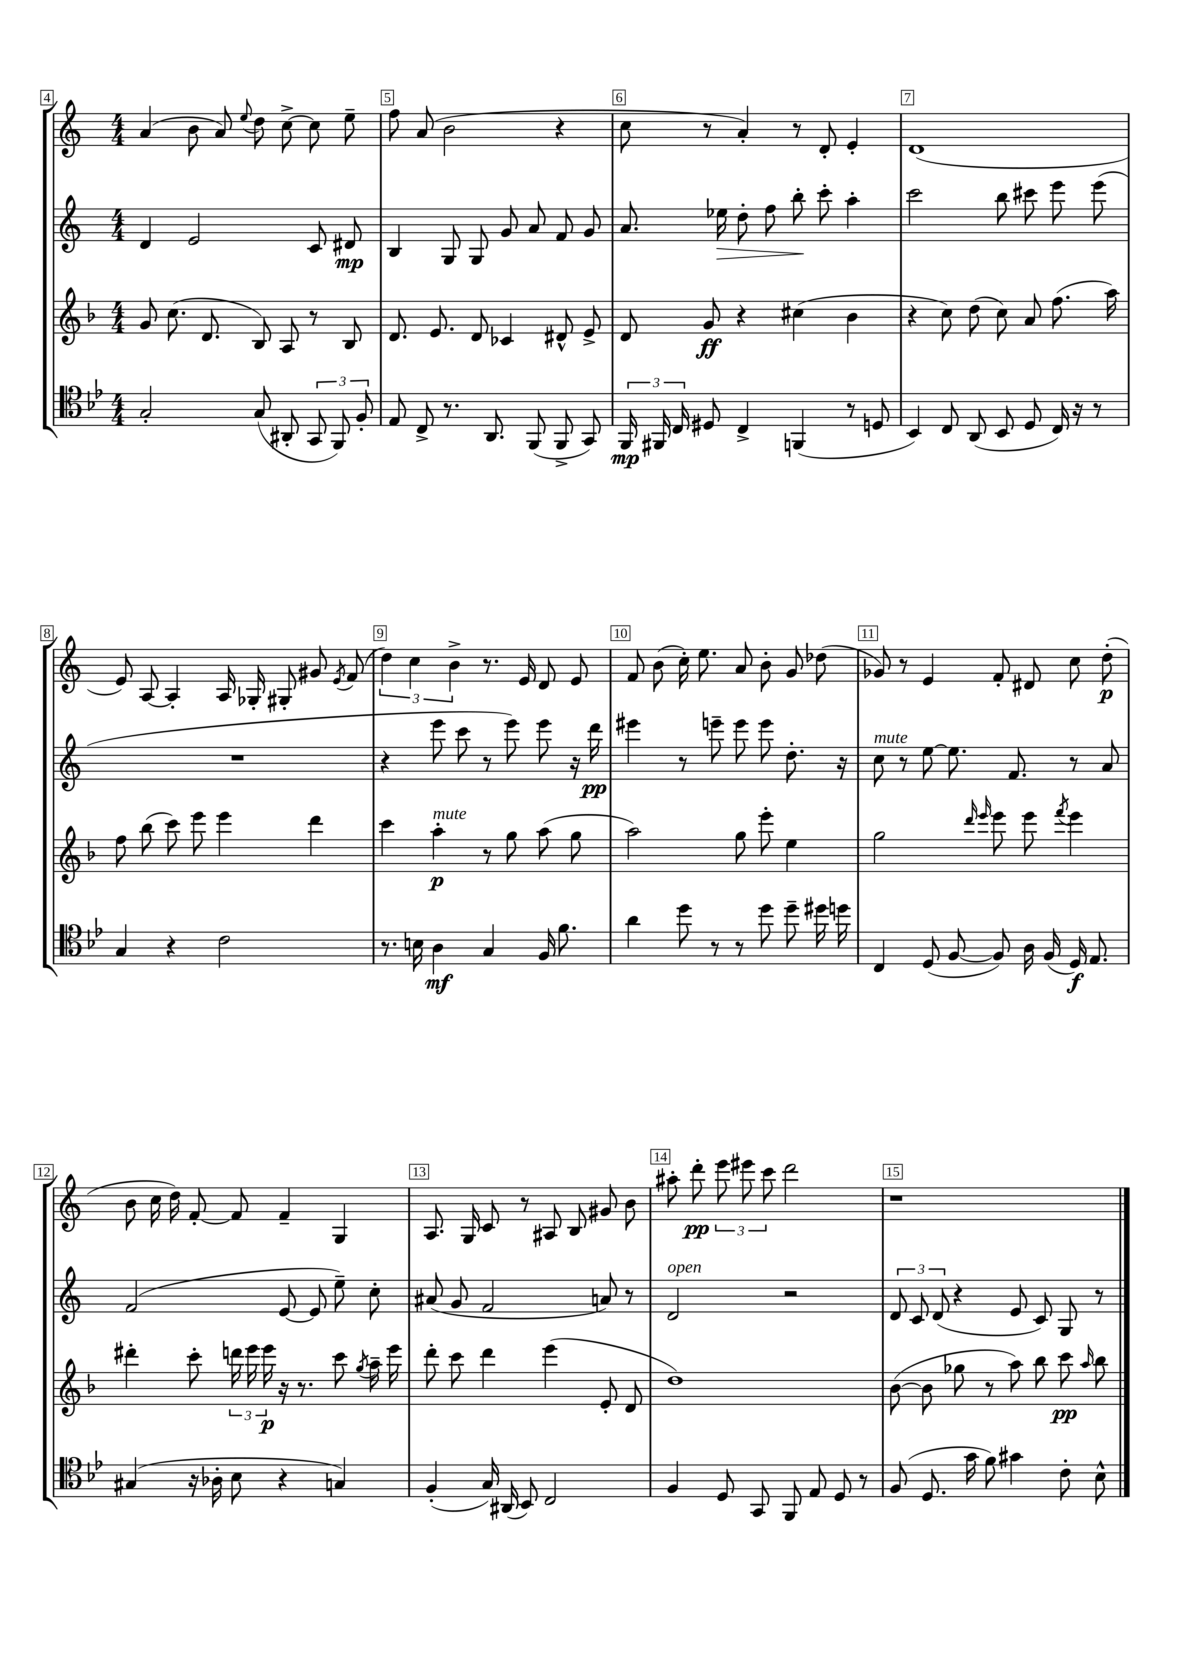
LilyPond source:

<<
\new StaffGroup <<
\new Staff = "s0" {
    \clef treble \key c \major \numericTimeSignature \time 4/4
    \autoBeamOff a'4( b'8 a'8) \appoggiatura { e''8 } d''8 c''8~-> c''8 e''8-- |
    f''8 a'8( b'2 r4 |
    c''8 r8 a'4-.) r8 d'8-. e'4-. |
    d'1( |
    e'8) a8~ a4-. a16 ges16-. gis8-. gis'8 \acciaccatura { e'8 } f'8( |
    \tuplet 3/2 { d''4) c''4 b'4-> } r8. e'16 d'8 e'8 |
    f'8 b'8( c''16-.) e''8. a'8 b'8-. g'8 des''8( |
    ges'8) r8 e'4 f'8-. dis'8 c''8 d''8-.\p( |
    b'8 c''16 d''16) f'8~-. f'8 f'4-- g4 |
    a8. g16 c'8 r8 ais8 b8 gis'8 b'8 |
    ais''8-. d'''8-.\pp \tuplet 3/2 { e'''8 eis'''8 c'''8 } d'''2 |
    r1 \bar "|." |
}
\new Staff = "s1" {
    \clef treble \key c \major \numericTimeSignature \time 4/4
    \autoBeamOff d'4 e'2 c'8 dis'8\mp |
    b4 g8 g8 g'8 a'8 f'8 g'8 |
    a'8. ees''16\> d''8-. f''8 b''8-.\! c'''8-. a''4-. |
    c'''2 b''8 cis'''8 e'''8 e'''8( |
    R1 |
    r4 e'''8 c'''8 r8 e'''8) e'''8 r16 d'''16\pp |
    eis'''4 r8 e'''8-- e'''8 e'''8 d''8.-. r16 |
    c''8^\markup { \italic "mute" } r8 e''8~ e''8. f'8. r8 a'8 |
    f'2( e'8~ e'8 e''8--) c''8-. |
    ais'8( g'8 f'2 a'8) r8 |
    d'2^\markup { \italic "open" } r2 |
    \tuplet 3/2 { d'8 c'8 d'8( } r4 e'8 c'8) g8 r8 \bar "|." |
}
\new Staff = "s2" {
    \clef treble \key f \major \numericTimeSignature \time 4/4
    \autoBeamOff g'8 c''8.( d'8. bes8) a8 r8 bes8 |
    d'8. e'8. d'8 ces'4 dis'8-^ e'8-> |
    d'8 g'8\ff r4 cis''4( bes'4 |
    r4 c''8) d''8( c''8) a'8 f''8.( a''16) |
    f''8 bes''8( c'''8) e'''8 e'''4 d'''4 |
    c'''4 a''4-.\p^\markup { \italic "mute" } r8 g''8 a''8( g''8 |
    a''2) g''8 e'''8-. e''4 |
    g''2 \grace { d'''16 e'''16 } e'''8 e'''8 \acciaccatura { f'''8 } e'''4 |
    dis'''4-. c'''8-. \tuplet 3/2 { d'''16 e'''16 e'''16\p } r16 r8. c'''8 \acciaccatura { g''8 } a''16-- e'''16 |
    d'''8-. c'''8 d'''4 e'''4( e'8-. d'8 |
    d''1) |
    bes'8~( bes'8 ges''8 r8 a''8) bes''8 c'''8\pp \grace { a''16 } bes''8 \bar "|." |
}
\new Staff = "s3" {
    \clef tenor \key bes \major \numericTimeSignature \time 4/4
    \autoBeamOff g2-. g8( ais,8-. \tuplet 3/2 { g,8 f,8) f8-. } |
    ees8 c8-> r8. a,8. f,8( f,8-> g,8) |
    \tuplet 3/2 { f,16\mp fis,16 c16 } dis8 c4-> f,4( r8 d8 |
    bes,4) c8 a,8( bes,8 d8 c16) r16 r8 |
    g4 r4 c'2 |
    r8. b16 a4\mf g4 f16 f'8. |
    a'4 d''8 r8 r8 d''8 d''8-- dis''16 d''16 |
    c4 d8( f8~ f8) a16 f16( d16\f) ees8. |
    gis4( r16 aes16-. bes8 r4 g4) |
    f4-.( g16) ais,16( bes,8) c2 |
    f4 d8 g,8 f,8 ees8 d8 r8 |
    f8( d8. g'16 f'8) gis'4 c'8-. bes8-^ \bar "|." |
}
>>
>>
\layout { \context { \Score currentBarNumber = #4 \override BarNumber.break-visibility = ##(#f #t #t) barNumberVisibility = #all-bar-numbers-visible \override BarNumber.stencil = #(make-stencil-boxer 0.1 0.3 ly:text-interface::print) } }
